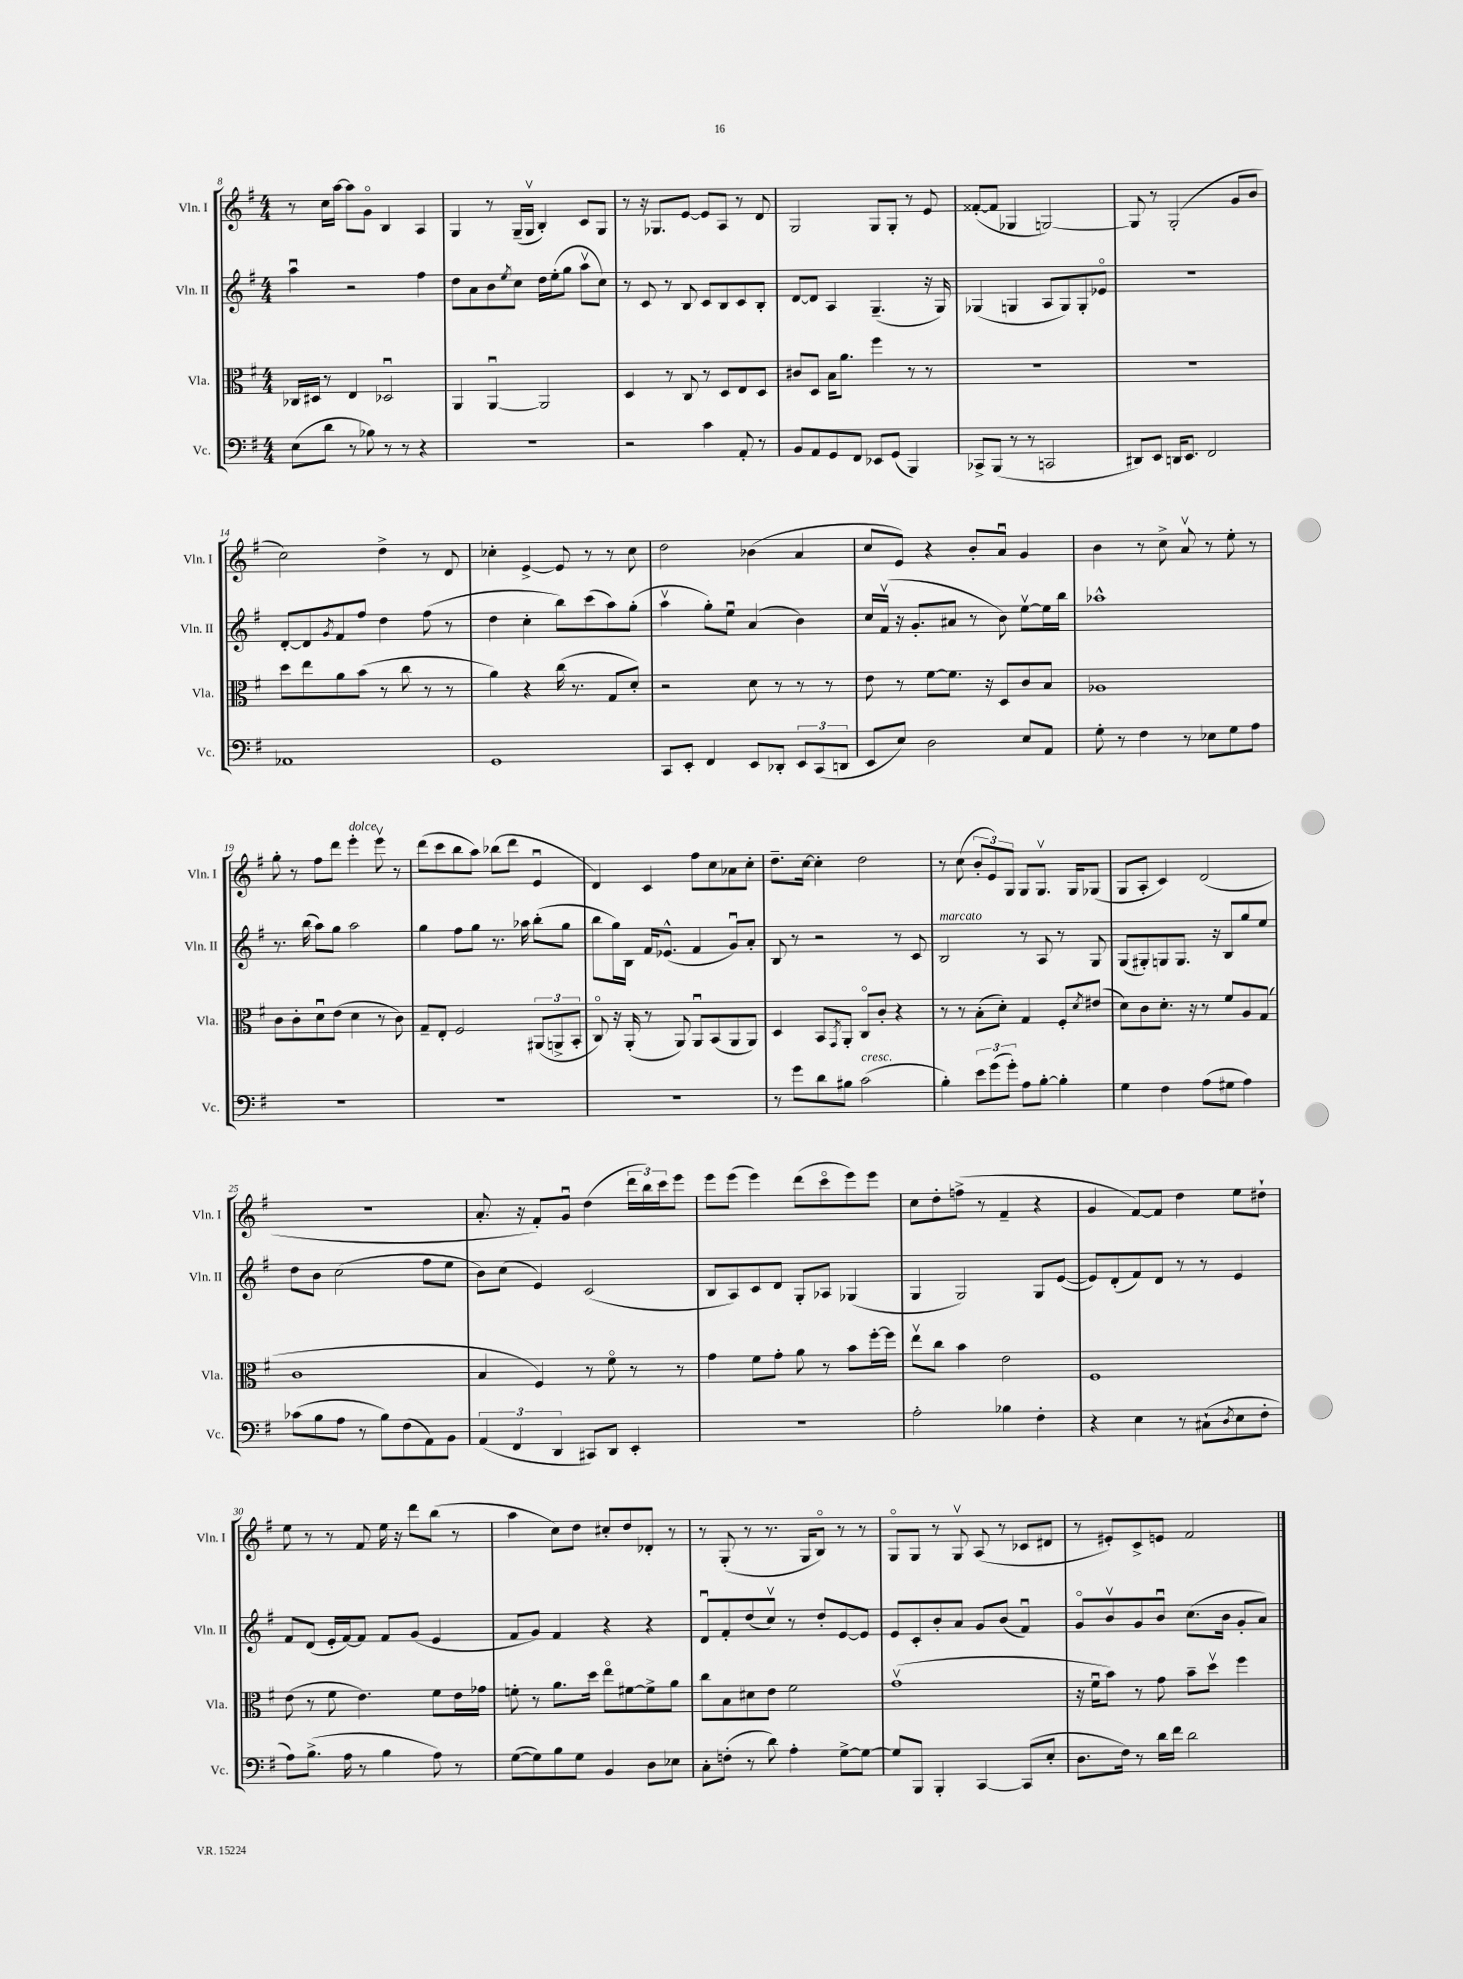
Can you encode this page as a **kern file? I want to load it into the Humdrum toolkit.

**kern	**kern	**kern	**kern
*part4	*part3	*part2	*part1
*staff4	*staff3	*staff2	*staff1
*I"Vc.	*I"Vla.	*I"Vln. II	*I"Vln. I
*I'Vc.	*I'Vla.	*I'Vln. II	*I'Vln. I
*clefF4	*clefC3	*clefG2	*clefG2
*k[f#]	*k[f#]	*k[f#]	*k[f#]
*M4/4	*M4/4	*M4/4	*M4/4
=8	=8	=8	=8
(8E\L	16C-X/LL	4aau\	8r
.	16D#X/JJ	.	.
8d\J	8r	.	16cc\LL
.	.	.	[16aa\JJ
8r	4E/	2r	8aa\L]
8B-X\)	.	.	8g\J
8r	2D-Xu/	.	4B/
8r	.	.	.
4r	.	4ff#\	4A/
=9	=9	=9	=9
1r	4AA/	8dd\L	4G/
.	.	8a\	.
.	[4AAu/	8b\	8r
.	.	8qee/	.
.	.	8cc\J	(16G~/LL
.	.	.	16Gv/JJ
.	2AA/]	16dd\LL	4B'/)
.	.	(16ee'\J	.
.	.	8gg\J	.
.	.	8aav\L	8c/L
.	.	8cc\J)	8G/J
=10	=10	=10	=10
2r	4D/	8r	8r
.	.	8c/	16r
.	.	.	8.G-X/L
.	8r	8r	.
.	8C/	8B/	[8e/J
4c\	8r	8c/L	8e/L]
.	8D/L	8B/	8A/J
8AA'/	8E/	8c/	8r
8r	8D/J	8B'/J	8d/
=11	=11	=11	=11
8BB/L	8c#X/L	[8d/L	2G/
8AA/	8D/J	8d/J]	.
8GG/	16B\KL	4A/	.
.	8.a\J	.	.
8FF#/J	.	.	.
8EE-X/L	4ff#\	(4.G~/	8G/L
(8GG/J	.	.	8G'/J
4BBB/)	8r	.	8r
.	8r	16r	8e/
.	.	16G/)	.
=12	=12	=12	=12
8CC-X^/L	1r	(4G-X/	([8f##X'/L
(8BBB/J	.	.	8f##/J]
8r	.	4Gn/	4G-X/
8r	.	.	.
2CCn/	.	8A/L	[2Gn/)
.	.	8G/)	.
.	.	8G'/	.
.	.	8e-X/J	.
=13	=13	=13	=13
8DD#X/L)	1r	1r	8G/]
8EE/J	.	.	8r
16DDn/KL	.	.	(2G'/
8.EE/J	.	.	.
2FF#/	.	.	.
.	.	.	8g/L
.	.	.	8b/J
!!LO:LB:g=z
=14	=14	=14	=14
1AA-X	8dd\L	[8d'/L	2cc\)
.	8ee\	8d/]	.
.	.	8qg/	.
.	8a\	8f#/	.
.	(8b\J	8ff#/J	.
.	8r	4dd\	4dd^\
.	8cc\	.	.
.	8r	(8ff#\	8r
.	8r	8r	8d/
=15	=15	=15	=15
1GG	4a\)	4dd\	4cc-X'\
.	4r	4cc'\	[4e^/
.	(16cc\	8bb\L)	8e/]
.	8.r	.	.
.	.	(8ccc\	8r
.	8G/L	8aa\)	8r
.	8d'/J)	(8gg'\J	8cc-\
=16	=16	=16	=16
8CC/L	2r	4aav\	2dd\
8EE'/J	.	.	.
4FF#/	.	8gg'\L)	.
.	.	8eeu\J	.
8EE/L	8d\	(4a/	(4b-X\
8DD-X'/J	8r	.	.
12EE/L	8r	4b\)	4a/
(12CC/	.	.	.
.	8r	.	.
12DDn/J	.	.	.
=17	=17	=17	=17
8EE/L	8e\	16cc/LL	8cc/L
.	.	(16f#v/JJ	.
8E/J)	8r	16r	8e/J)
.	.	8.g'/L	.
2D\	[8f#\L	.	4r
.	8.f#\J]	8a#X/J	.
.	.	8r	8b'/L
.	16r	.	.
.	8D/L	8b\)	8au/J
8E/L	8c/	[8eev\L	4g/
8AA/J	8B/J	16ee\L]	.
.	.	16bb\JJ	.
=18	=18	=18	=18
8G'\	1A-X	1aa-X^^	4b\
8r	.	.	.
4F#\	.	.	8r
.	.	.	8cc^\
8r	.	.	8av/
8E-X\L	.	.	8r
8G\	.	.	8ee'\
8A\J	.	.	8r
!!LO:LB:g=z
=19	=19	=19	=19
1r	8c\L	8.r	8gg'\
.	8c'\	.	8r
.	.	(16bb\	.
.	8du\	8aa\L)	8ff#\L
.	(8e\J	8gg\J	8ddd\J
!	!	!	!LO:TX:a:i:t=dolce
.	4d\	2aa\	4eee'\
.	8r	.	8eeev\
.	8c\)	.	8r
=20	=20	=20	=20
1r	8G~/L	4gg\	(8ddd\L
.	8E'/J	.	8ccc\
.	2F#/	8ff#\L	8bb\
.	.	8gg\J	8aa\J)
.	.	8.r	(8bb-X\L
.	.	.	8ddd\J
.	.	16aa-X\	.
.	(12AA#X/L	(8bb'\L	4eu/
.	12AAn^/	.	.
.	.	8gg\J	.
.	12BB'/J	.	.
=21	=21	=21	=21
1r	8C/)	8bb\L	4d/)
.	16r	16gg\L)	.
.	(16AA'/	16B\JJ	.
.	8r	16f#/KL	4c/
.	.	(8.e-X^^/J	.
.	8AA/)	.	.
.	8AAu/L	4f#/	8ff#\L
.	(8BB/	.	8cc\
.	8AA/	8gu/L)	8a-X\
.	8AA/J)	8a'/J	8cc'\J
=22	=22	=22	=22
8r	4D/	8B/	8.dd~\L
8g\L	.	8r	.
.	.	.	[16cc\Jk
8d\	8BB/L	2r	4cc'\]
.	8qGG/	.	.
8B#X\J	8AA'/J	.	.
!LO:TX:a:i:t=cresc.	!	!	!
(2c\	8C/L	.	2dd\
.	8c'/J	.	.
.	4r	8r	.
.	.	8c/	.
=23	=23	=23	=23
!	!	!LO:TX:a:i:t=marcato	!
4B'\)	8r	2B/	8r
.	8r	.	(8cc\
12e\L	(8B'\L	.	12b'/L
(12g\	.	.	12e/)
.	8d'\J)	.	.
12g'\J)	.	.	12G/J
8A\L	4G/	8r	8G/L
[8B'\J	.	8A/	8.Gv/J
4B'\]	8F#'/L	8r	.
.	.	.	16G/KL
.	8qd/	.	.
.	(8e#X/J	8G/	(8G-X/J
=24	=24	=24	=24
4G\	8d\L)	(8G/L	8G/L
.	8c\	8G#X'/)	8A'/J
4F#\	8.d'\J	8Gn/	4c/)
.	.	8.G/J	.
.	16r	.	.
(8A\L	8r	.	(2d/
.	.	16r	.
8G#X\J	8f#/L	8B/L	.
4A\)	8A/	8gg/	.
.	(8G/J	8ee/J	.
!!LO:LB:g=z
=25	=25	=25	=25
(8c-X\L	1c	8dd\L	1r
8B\	.	8b\J	.
8A\J	.	(2cc\	.
8r	.	.	.
8B\L)	.	.	.
(8F#\	.	.	.
8AA\)	.	8ff#\L	.
8BB\J	.	8ee\J	.
=26	=26	=26	=26
(6AA/	4B/	8b\L)	8.a'/
.	.	(8cc\J	.
6FF#/	.	.	.
.	.	.	16r
.	4F#/)	4e/)	8f#'/L)
6DD/	.	.	.
.	.	.	8gu/J
8CC#X/L)	8r	(2c/	(4dd\
8DD/J	8f#\	.	.
4EE'/	8r	.	24ddd\LL
.	.	.	24bb\)
.	.	.	24ccc\J
.	8r	.	8eee\J
=27	=27	=27	=27
1r	4g\	8B/L	8eee\L
.	.	8A/)	(8eee\J
.	8f#\L	8c/	4eee\)
.	8g'\J	8d/J	.
.	8a\	8G'/L	(8ddd\L
.	8r	8A-X/J	8ccc\
.	8b\L	(4G-X/	8eee\)
.	[16ff#'\L	.	8eee\J
.	16ff#\JJ]	.	.
=28	=28	=28	=28
2A'\	8eev\L	4G/	8cc\L
.	8cc\J	.	8dd'\
.	4b\	2G/)	(8ffn^\J
.	.	.	8r
4B-X\	2e\	.	4f#~/
4F#'\	.	8G/L	4r
.	.	([8e/J	.
=29	=29	=29	=29
4r	1F#	8e/L])	4g/
.	.	(8d'/	.
4E\	.	8f#/)	[8f#/L)
.	.	8d/J	8f#/J]
8r	.	8r	4dd\
(8C#X`\L	.	8r	.
8qD/	.	.	.
8E\	.	4e/	8ee\L
8F#'\J	.	.	8dd#X`\J
!!LO:LB:g=z
=30	=30	=30	=30
8A\L)	(8e\	8f#/L	8ee\
(8.B^\J	8r	(8d/J	8r
.	8f#\	16e'/LL	8r
16A\	.	[16f#/J)	.
8r	4.e\)	8f#/J]	8f#/
4B\	.	8f#/L	16ee\
.	.	.	16r
.	.	(8g/J	8ddd\L
8A\)	8f#\L	4e/	(8bb\J
8r	16e\L	.	8r
.	16g-X\JJ	.	.
=31	=31	=31	=31
([8G\L	8fn'\	8f#/L	4aa\
8G\])	8r	8g/J)	.
8B\	8.a\L	4f#/	8cc\L)
8G\J	.	.	8dd\J
.	16dd\Jk	.	.
4BB/	8ee\L	4r	8cc#X'/L
.	[8f#X\	.	8dd/
8D\L	8f#^\]	4r	8d-X'/J
8E-X\J	8a\J	.	8r
=32	=32	=32	=32
8C'\L	8cc\L	8du/L	8r
(8Fn'\J	8B\	8f#'/	(8G'/
8r	8d#X\	(8dd/	8r
8d\)	8e\J	8ccv/J)	8.r
4A'\	2f#\	8r	.
.	.	.	16G/KL
.	.	8dd'/L	8B/J)
[8G^\L	.	[8e/	8r
8G\J_	.	8e/J]	8r
=33	=33	=33	=33
8G/L]	(1gv	8e/L	8G/L
8BBB/J	.	8c'/	8G/J
4BBB'/	.	8b'/	8r
.	.	8a/J	8Gv/
[4CC/	.	8g/L	(8A/
.	.	(8b/J	8r
(8CC/L]	.	4f#u/)	8c-X/L
8E'/J	.	.	8d#X/J
=34	=34	=34	=34
8.D\L	16r	8g/L	8r
.	16f#u\KL	.	.
.	8b\J)	8bv/	8e#X'/L)
16F#\Jk)	.	.	.
8r	8r	8g/	8c^/
16d\LL	8g\	8bu/J	8en/J
16f#\JJ	.	.	.
2d\	8b~\L	(8.cc\L	2f#/
.	8ddv\J	.	.
.	.	16b\Jk	.
.	4ff#\	8g'/L	.
.	.	8a/J)	.
==	==	==	==
*-	*-	*-	*-
